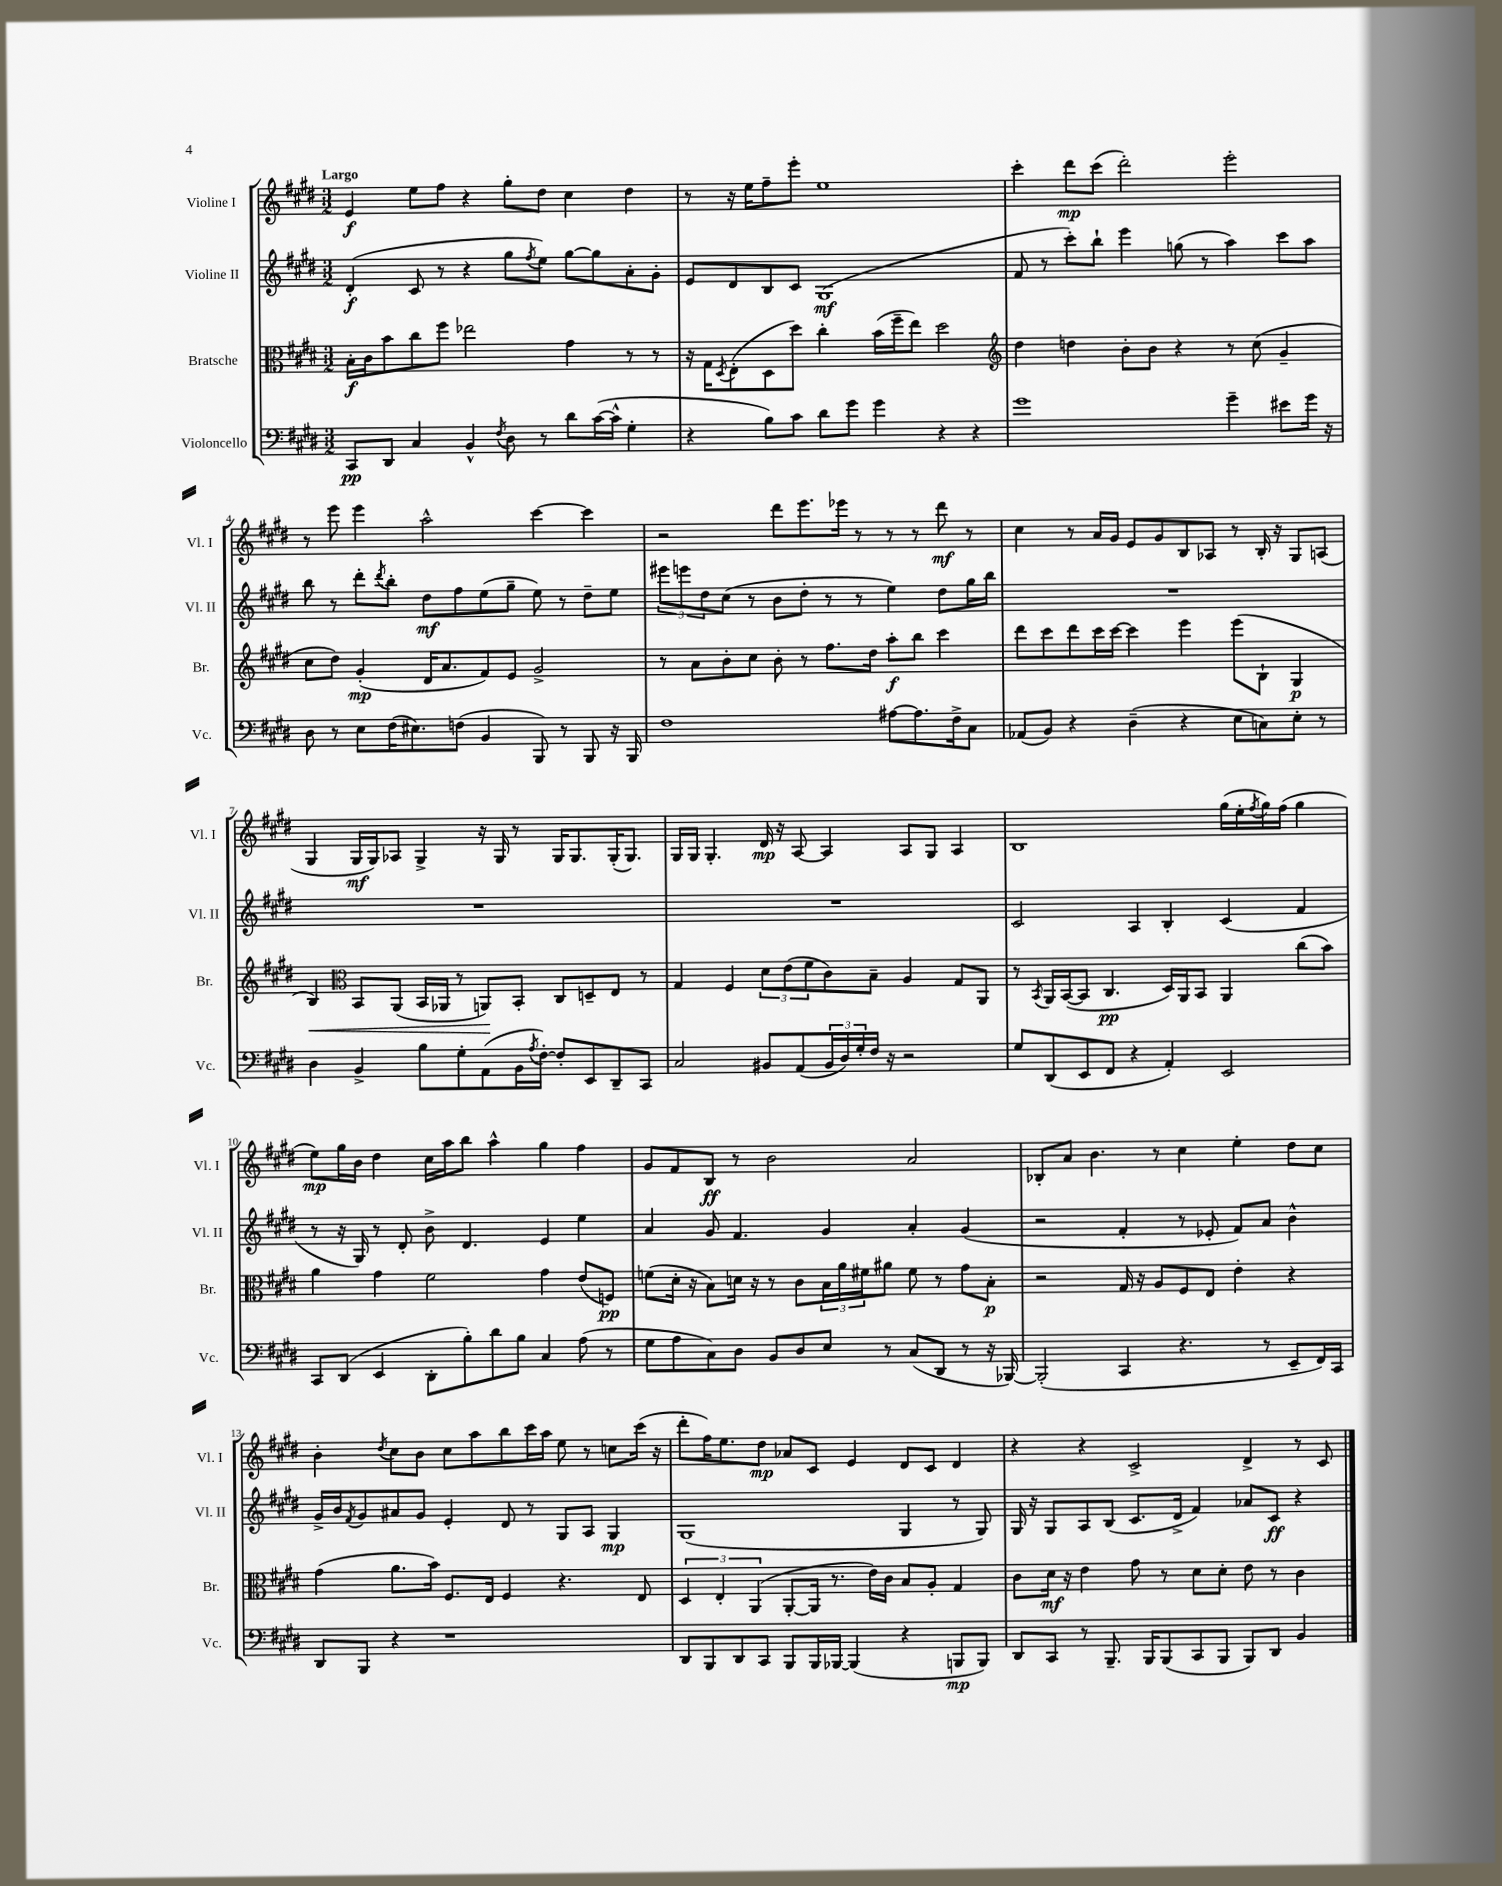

**kern	**kern	**kern	**kern
*staff4	*staff3	*staff2	*staff1
*clefF4	*clefC3	*clefG2	*clefG2
*k[f#c#g#d#]	*k[f#c#g#d#]	*k[f#c#g#d#]	*k[f#c#g#d#]
*M3/2	*M3/2	*M3/2	*M3/2
8CC#	16B'	(4d#'	4e
.	16c#	.	.
8DD#	8b	.	.
4C#	8cc#	8c#	8ee
.	8ff#	8r	8ff#
4BB^^	2ee-	4r	4r
8qF#	.	.	.
8D#	.	8gg#	8gg#'
.	.	8qff#	.
8r	.	8ee)	8dd#
8d#	4g#	[8gg#	4cc#
([16c#	.	8gg#]	.
16c#^^]	.	.	.
4G#'	8r	8a'	4dd#
.	8r	8g#'	.
=	=	=	=
4r	16r	8e	8r
.	16G#	.	.
.	8qD#	.	.
.	(8E'	8d#	16r
.	.	.	16ee
8B)	8D#	8B	8ff#~
8c#	8dd#)	8c#	8eee'
8d#	4cc#'	(1G#	1ee
8g#	.	.	.
4g#	(16b	.	.
.	16ff#~	.	.
.	8ee)	.	.
4r	2dd#	.	.
4r	.	.	.
=	=	=	=
*	*clefG2	*	*
1g#	4dd#	8f#	4ccc#'
.	.	8r	.
.	4dd	8ccc#')	8ddd#
.	.	8bb`	(8ccc#
.	8b'	4eee	2ddd#')
.	8b	.	.
.	4r	(8gg	.
.	.	8r	.
4g#~	8r	4aa)	2eee'
.	(8cc#	.	.
8e#	4g#~	8ccc#	.
16g#	.	8aa	.
16r	.	.	.
=	=	=	=
8D#	8cc#	8bb	8r
8r	8dd#)	8r	8eee
8E	(4g#'	8ddd#'	4eee
.	.	8qddd#	.
(16F#	.	8bb'	.
8.E#)	.	.	.
.	16d#	8dd#	2aa^^
.	8.a	.	.
(8F	.	8ff#	.
4BB	8f#)	(8ee	.
.	8e	8gg#~	.
8BBB)	2g#^	8ee)	[4ccc#
8r	.	8r	.
8BBB	.	8dd#~	4ccc#]
16r	.	8ee	.
16BBB	.	.	.
=	=	=	=
1F#	8r	12eee#	2r
.	.	12eee	.
.	8a	.	.
.	.	12dd#	.
.	8b'	(8cc#	.
.	8cc#	8r	.
.	8b'	8b	8ddd#
.	8r	8dd#'	8.eee
.	8.ff#	8r	.
.	.	.	16eee-
.	.	8r	8r
.	16dd#	.	.
[8A#	8aa'	4ee)	8r
8.A#]	8bb	.	8r
.	4ccc#	8dd#	8ddd#
16F#^	.	.	.
8C#	.	16gg#	8r
.	.	16bb	.
=	=	=	=
(8AA-	8ddd#	1.r	4cc#
8BB)	8ccc#	.	.
4r	8ddd#	.	8r
.	16ccc#	.	16a
.	[16ccc#	.	16g#
(4D#~	4ccc#]	.	8e
.	.	.	8g#
4r	4eee	.	8B
.	.	.	8A-
8E	(8eee	.	8r
8C)	8B`	.	16B'
.	.	.	16r
8E'	4G#	.	8G#
8r	.	.	(8A
=	=	=	=
4D#	4B)	1.r	4G#
*	*clefC3	*	*
4BB^	8BB	.	16G#
.	.	.	16G#)
.	(8AA	.	8A-
8B	16BB	.	4G#^
.	16AA-	.	.
8G#'	8r	.	.
(8AA	8AA)	.	16r
.	.	.	16G#
16BB	8BB'	.	8r
8qA	.	.	.
[16F#')	.	.	.
8F#']	8C#	.	16G#
.	.	.	8.G#
8EE	8D~	.	.
8DD#~	8E	.	(16G#'
.	.	.	8.G#)
8CC#	8r	.	.
=	=	=	=
2C#	4G#	1.r	16G#
.	.	.	16G#
.	.	.	4.G#'
.	4F#	.	.
8BB#	12d#	.	16d#
.	.	.	16r
.	(12e	.	.
(8AA	.	.	[8A
.	12f#	.	.
24BB#	8c#)	.	4A]
24D#)	.	.	.
24G#'	.	.	.
16F#	8B~	.	.
16r	.	.	.
2r	4A	.	8A
.	.	.	8G#
.	8G#	.	4A
.	8AA	.	.
=	=	=	=
8G#	8r	2c#	1B
.	8qBB	.	.
(8DD#	16AA	.	.
.	([16BB	.	.
8EE	8BB]	.	.
8FF#	4.C#	.	.
4r	.	4A	.
4AA')	16D#)	4B'	.
.	16AA	.	.
.	8BB	.	.
2EE	4AA	(4c#	(16gg#
.	.	.	16ee'
.	.	.	8qff#
.	.	.	16gg#)
.	.	.	(16ff#
.	(8cc#	4f#	4gg#
.	8b)	.	.
=	=	=	=
8CC#	4a	8r	8ee)
(8DD#	.	16r	16gg#
.	.	16G#)	16b
4EE	4g#	8r	4dd#
.	.	8d#'	.
8DD#'	2f#	8b^	16cc#
.	.	.	16aa
8B')	.	4.d#	8bb
8d#	.	.	4aa^^
8B	.	.	.
4C#	4g#	4e	4gg#
(8A	(8e	4ee	4ff#
8r	8F)	.	.
=	=	=	=
8G#	(8f	4a	8g#
8A	16d#'	.	8f#
.	16r	.	.
8C#)	8B)	8g#	8B
8D#	16d	4.f#	8r
.	16r	.	.
8BB	8r	.	2b
8D#	8c#	.	.
8E	24B	4g#	.
.	24a	.	.
.	24f#	.	.
8r	8a#	.	.
(8C#	8f#	4a'	2a
8DD#	8r	.	.
8r	8g#	(4g#	.
16r	8B'	.	.
[16BBB-)	.	.	.
=	=	=	=
(2BBB-']	2r	2r	8B-'
.	.	.	8a
.	.	.	4.b
4CC#	16G#	4f#'	.
.	16r	.	.
.	8A	.	8r
4.r	8F#	8r	4cc#
.	8E	8e-'	.
.	4e'	8f#)	4ee'
8r	.	8a	.
8EE~	4r	4b^^	8dd#
16FF#)	.	.	8cc#
16CC#	.	.	.
=	=	=	=
8DD#	(4g#	16g#^	4b'
.	.	16b	.
.	.	8qf#	.
8BBB	.	8g#	.
.	.	.	8qdd#
4r	8.a	8a#	8cc#
.	.	8g#	8b
.	16b)	.	.
1r	8.F#	4e'	8cc#
.	.	.	8aa
.	16E	.	.
.	4F#	8d#	8bb
.	.	8r	16ccc#
.	.	.	16aa
.	4.r	8G#	8ee
.	.	8A	8r
.	.	4G#	8cc
.	8E	.	(16ccc#
.	.	.	16r
=	=	=	=
8DD#	6D#	(1G#	8ddd#'
8BBB	.	.	16ff#)
.	6E'	.	.
.	.	.	8.ee
8DD#	.	.	.
.	(6AA	.	.
8CC#	.	.	8dd#
8BBB	[8AA'	.	8a-
16BBB	16AA]	.	8c#
[16BBB-	8.r	.	.
(4BBB-]	.	.	4e
.	16e)	.	.
.	16c#	.	.
4r	8B	4G#	8d#
.	8A'	.	8c#
8BBB	4G#	8r	4d#
8BBB)	.	8G#)	.
=	=	=	=
8DD#	8c#	16G#	4r
.	.	16r	.
8CC#	16d#	8G#	.
.	16r	.	.
8r	4e	8A	4r
8.BBB~	.	(8B	.
.	8g#	8.c#	2c#^
16BBB	.	.	.
(8BBB	8r	.	.
.	.	16d#^	.
8CC#	8d#	4f#)	.
8BBB	8d#'	.	.
8BBB)	8e	8a-	4d#^
8DD#	8r	8c#	.
4BB	4c#	4r	8r
.	.	.	8c#
==	==	==	==
*-	*-	*-	*-
